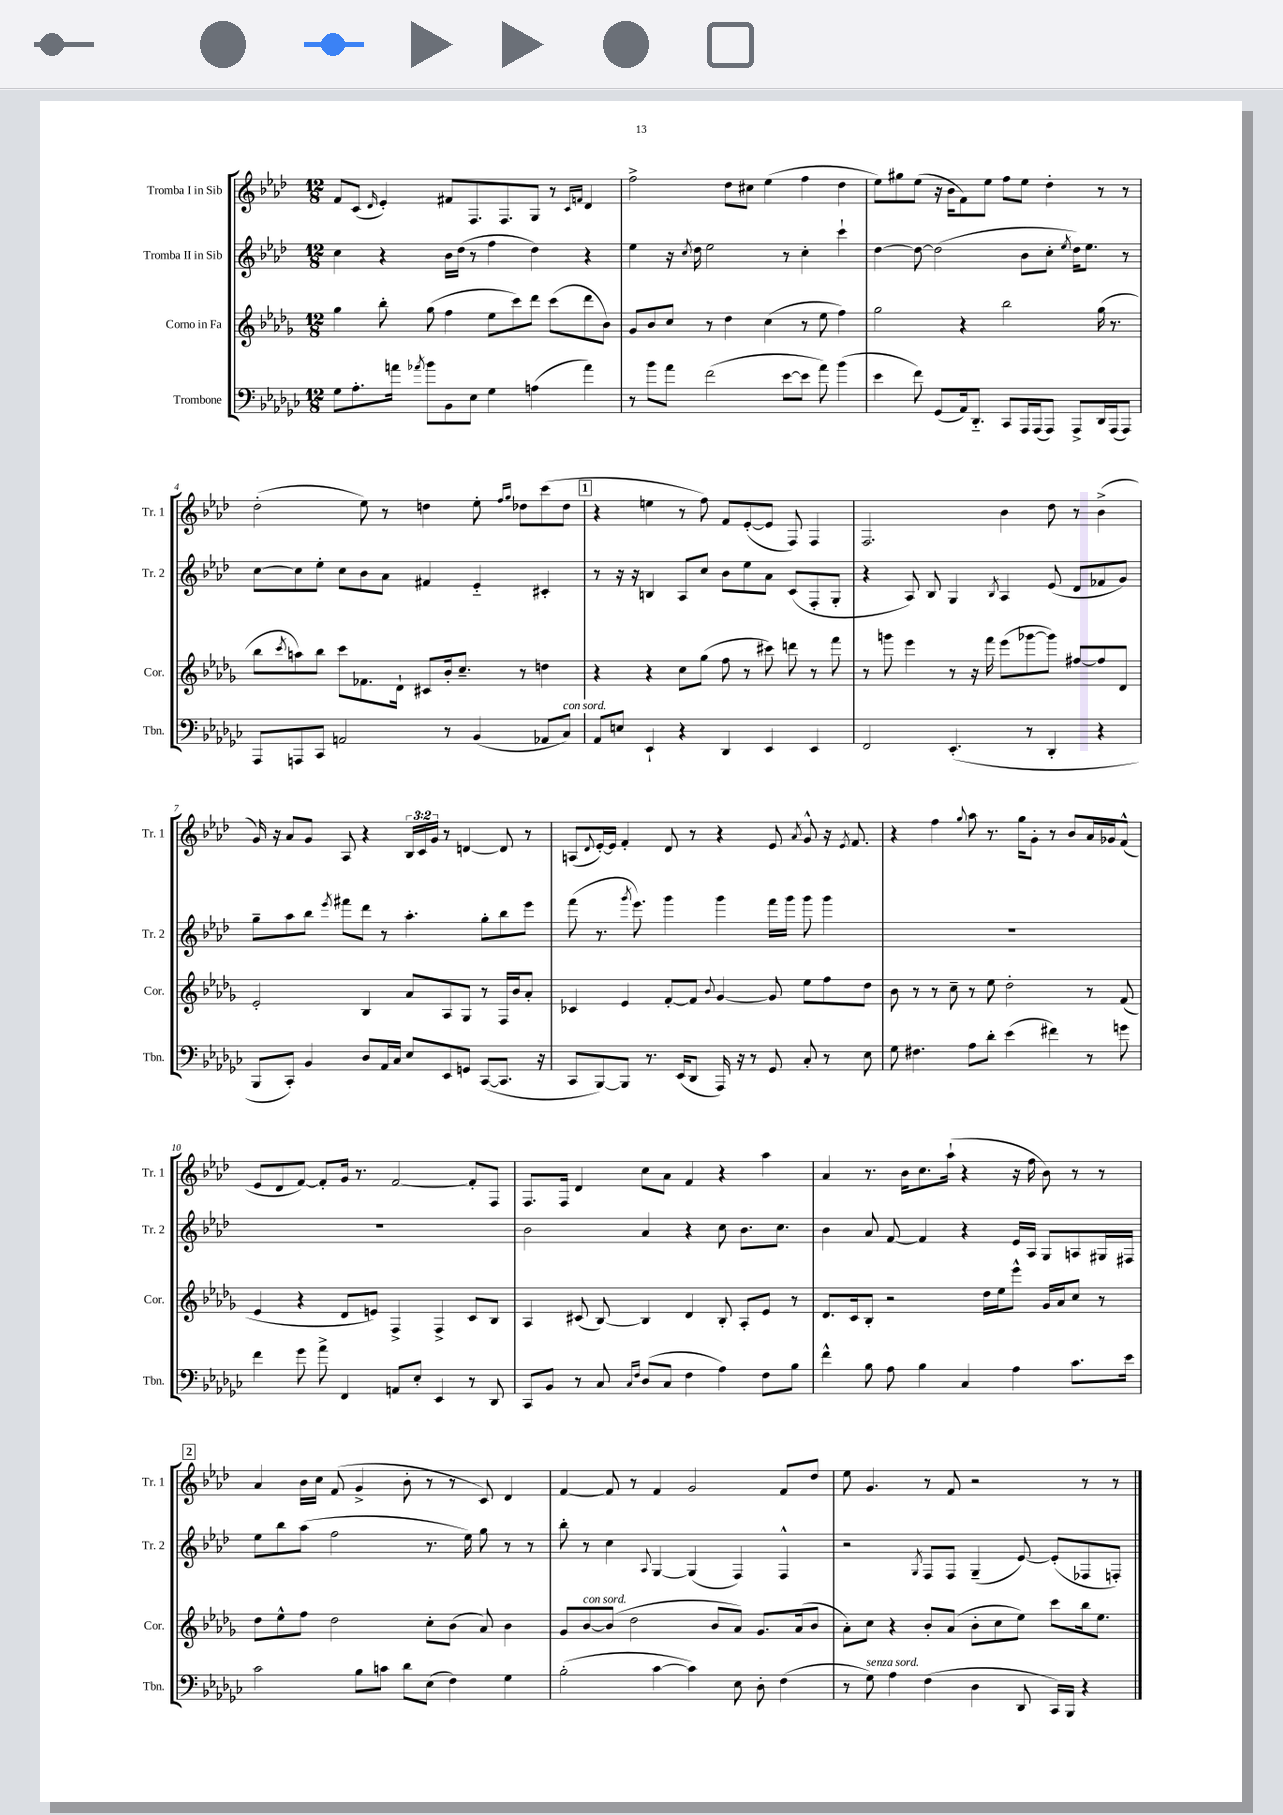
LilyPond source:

<<
\new StaffGroup <<
\new Staff = "s0" \with { instrumentName = "Tromba I in Sib" shortInstrumentName = "Tr. 1" } {
    \clef treble \key aes \major \numericTimeSignature \time 12/8 \override Staff.TupletNumber.text = #tuplet-number::calc-fraction-text
    f'8 c'8( \grace { des'16 } ees'4-.) fis'8 f8. f8. g8 r8 \grace { c'16 f'16 } des'4 |
    f''2-> des''8 cis''8 ees''4( f''4 des''4 |
    ees''8) gis''8 ees''8( r16 bes'16 f'8) ees''8 f''8 ees''8 des''4-. r8 r8 |
    des''2-.( ees''8) r8 d''4 ees''8-. \grace { f''16 g''16 } des''8 c'''8( des''8 |
    \mark \markup { \box "1" } r4 e''4 r8 f''8) f'8 ees'8~-.( ees'8 f8) f4 |
    f2. bes'4 des''8 r8 bes'4->( |
    g'16) r16 aes'8 g'8 aes8 r4 \tuplet 3/2 { bes16 c'16 g'16 } r8 d'4~ d'8 r8 |
    a8( \appoggiatura { des'8 } ees'16~-.) ees'16 f'4-. des'8 r8 r4 ees'8 \acciaccatura { aes'8 } g'8-^ r16 \acciaccatura { ees'8 } f'8. |
    r4 f''4 \appoggiatura { g''8 } aes''8 r8. g''16 g'8-. r8 bes'8 aes'16 ges'16 f'8-^( |
    ees'8 des'8 f'8~) f'8-. g'16 r8. f'2~ f'8-. f8 |
    f8. f16 des'4 c''8 aes'8 f'4 r4 aes''4 |
    aes'4 r8. bes'16 c''8. aes''16-!( r4 r16 f''16 bes'8) r8 r8 |
    \mark \markup { \box "2" } aes'4 bes'16 c''16 f'8( g'4-> bes'8-. r8 r8 c'8) des'4 |
    f'4~ f'8 r8 f'4 g'2 f'8 des''8 |
    ees''8 g'4. r8 f'8 r2 r8 r8 \bar "|." |
}
\new Staff = "s1" \with { instrumentName = "Tromba II in Sib" shortInstrumentName = "Tr. 2" } {
    \clef treble \key aes \major \numericTimeSignature \time 12/8
    c''4 r4 bes'16 des''16( r8 f''4 des''4) r4 |
    ees''4 r16 \acciaccatura { c''8 } des''16 ees''2 r8 c''4-. c'''4-! |
    des''4~ des''8~ des''2( bes'8 c''8-. \acciaccatura { ees''8 } des''16) ees''8. r8 |
    c''8~ c''8 ees''8-. c''8 bes'8 aes'8 fis'4 ees'4-_ cis'4-. |
    \mark \markup { \box "1" } r8 r16 r16 b4 aes8 c''8 bes'8 ees''8 aes'8 c'8( f8-. g8-. |
    r4 aes8) bes8 g4 \acciaccatura { bes8 } aes4 ees'8( des'8 fes'8 g'8) |
    g''8-- aes''8 bes''8 \acciaccatura { ees'''8 } fis'''8 des'''8 r8 aes''4.-. g''8-. bes''8 ees'''8 |
    f'''8( r8. \acciaccatura { g'''8 } ees'''8.) g'''4 g'''4 f'''16 g'''16 g'''8 g'''4 |
    R1. |
    R1. |
    bes'2 aes'4 r4 c''8 bes'8. c''8. |
    bes'4 aes'8 f'8~ f'4 r4 ees'16 aes16 g8 a8 gis16 fis16 |
    \mark \markup { \box "2" } ees''8 bes''8 aes''8( f''2 r8. ees''16) g''8 r8 r8 |
    bes''8-. r8 c''4 \appoggiatura { aes8 } g4~ g4( f4) f4-^ |
    r2 \acciaccatura { g8 } f8 f8 g4--( ees'8~) ees'8-.( fes8 f8-.) \bar "|." |
}
\new Staff = "s2" \with { instrumentName = "Corno in Fa" shortInstrumentName = "Cor." } {
    \clef treble \key des \major \numericTimeSignature \time 12/8
    ges''4 bes''8-. ges''8( f''4 ees''8 c'''8) des'''8 c'''8( des'''8 bes'8) |
    ges'8 bes'8 c''8 r8 des''4 c''4( r8 ees''8 f''4) |
    ges''2 r4 bes''2 ges''16( r8. |
    bes''8 \acciaccatura { c'''8 } a''8) bes''8 c'''8 fes'8. des'16-! cis'8 bes'16-. c''8.-- r8 d''4 |
    \mark \markup { \box "1" } r4 r4 c''8 ges''8( f''8 r8 cis'''8) d'''8 r8 f'''8 |
    r8 g'''8 ees'''4 r8 r16 f'''16 ees'''8( ges'''8~ ges'''8) fis''8~ fis''8 des'8 |
    ees'2-. bes4 aes'8 aes8 ges8 r8 f16 bes'16 aes'8-. |
    ces'4 ees'4 f'8~-. f'8 \appoggiatura { bes'8 } ges'4~ ges'8 ees''8 f''8 des''8 |
    bes'8 r8 r8 c''8-- r8 ees''8 des''2-. r8 f'8( |
    ees'4 r4 des'8 e'8) f4-> f4-> c'8 bes8 |
    aes4 cis'8( bes8~) bes4 des'4 bes8-. aes8-. ees'8 r8 |
    des'8. c'16 bes8-. r2 des''16 ees''16 ees'''8-^ ges'16 aes'16 c''8 r8 |
    \mark \markup { \box "2" } des''8 ees''8-^ f''8 des''2 c''8-. bes'8( aes'8) bes'4 |
    ges'8 bes'8~^\markup { \italic "con sord." } bes'8( des''2 bes'8 aes'8) ges'8. aes'16( bes'8 |
    aes'8-.) c''8 r4 bes'8-. aes'8( bes'8-. c''8 ees''8) c'''8 bes''16 ees''8. \bar "|." |
}
\new Staff = "s3" \with { instrumentName = "Trombone" shortInstrumentName = "Tbn." } {
    \clef bass \key ges \major \numericTimeSignature \time 12/8
    ges8 aes8.-. a'16 \acciaccatura { aes'8 } bes'8 bes,8 ees8 ges4 a4( aes'4) |
    r8 bes'8 aes'8 f'2( ees'8~ ees'8 aes'8) bes'4( |
    ees'4 f'8) ges,8( aes,16) des,8.-_ ces,8 aes,,16 aes,,16( aes,,8) aes,,8-> des,16 aes,,16( aes,,8) |
    aes,,8 a,,8 ces,8 a,2 r8 bes,4( aes,8 ces8^\markup { \italic "con sord." }) |
    \mark \markup { \box "1" } aes,8 e8 ees,4-! r4 des,4 ees,4 ees,4 |
    f,2 ees,4.-.( r8 des,4-. r4 |
    bes,,8 ces,8-.) bes,4 des8 aes,16 ces16 ees8 ees,8 g,8 ces,8~( ces,8. r16 |
    ces,8 bes,,8~) bes,,8 r8. ees,16( des,8 aes,,16) r16 r8 ges,8 ces8-. r8 ees8 |
    ges8 fis4. aes8 des'8-. ees'4( fis'4) r8 g'8 |
    f'4 ges'8 aes'8-> f,4 a,8 ees8-. ees,4 r8 des,8 |
    ces,8 bes,8 r8 ces8 \grace { ces16 f16 } des8( ces8 f4 aes4) f8 bes8 |
    f'4-^ bes8 aes8 bes4 ces4 aes4 ces'8. ees'16 |
    \mark \markup { \box "2" } ces'2 bes8 c'8 des'8 ees8( f4) ges4 |
    bes2-.( ces'4~ ces'4) ees8 des8-. f4( |
    r8 ges8^\markup { \italic "senza sord." }) aes4 f4( des4 des,8 ces,16) bes,,16 r4 \bar "|." |
}
>>
>>
